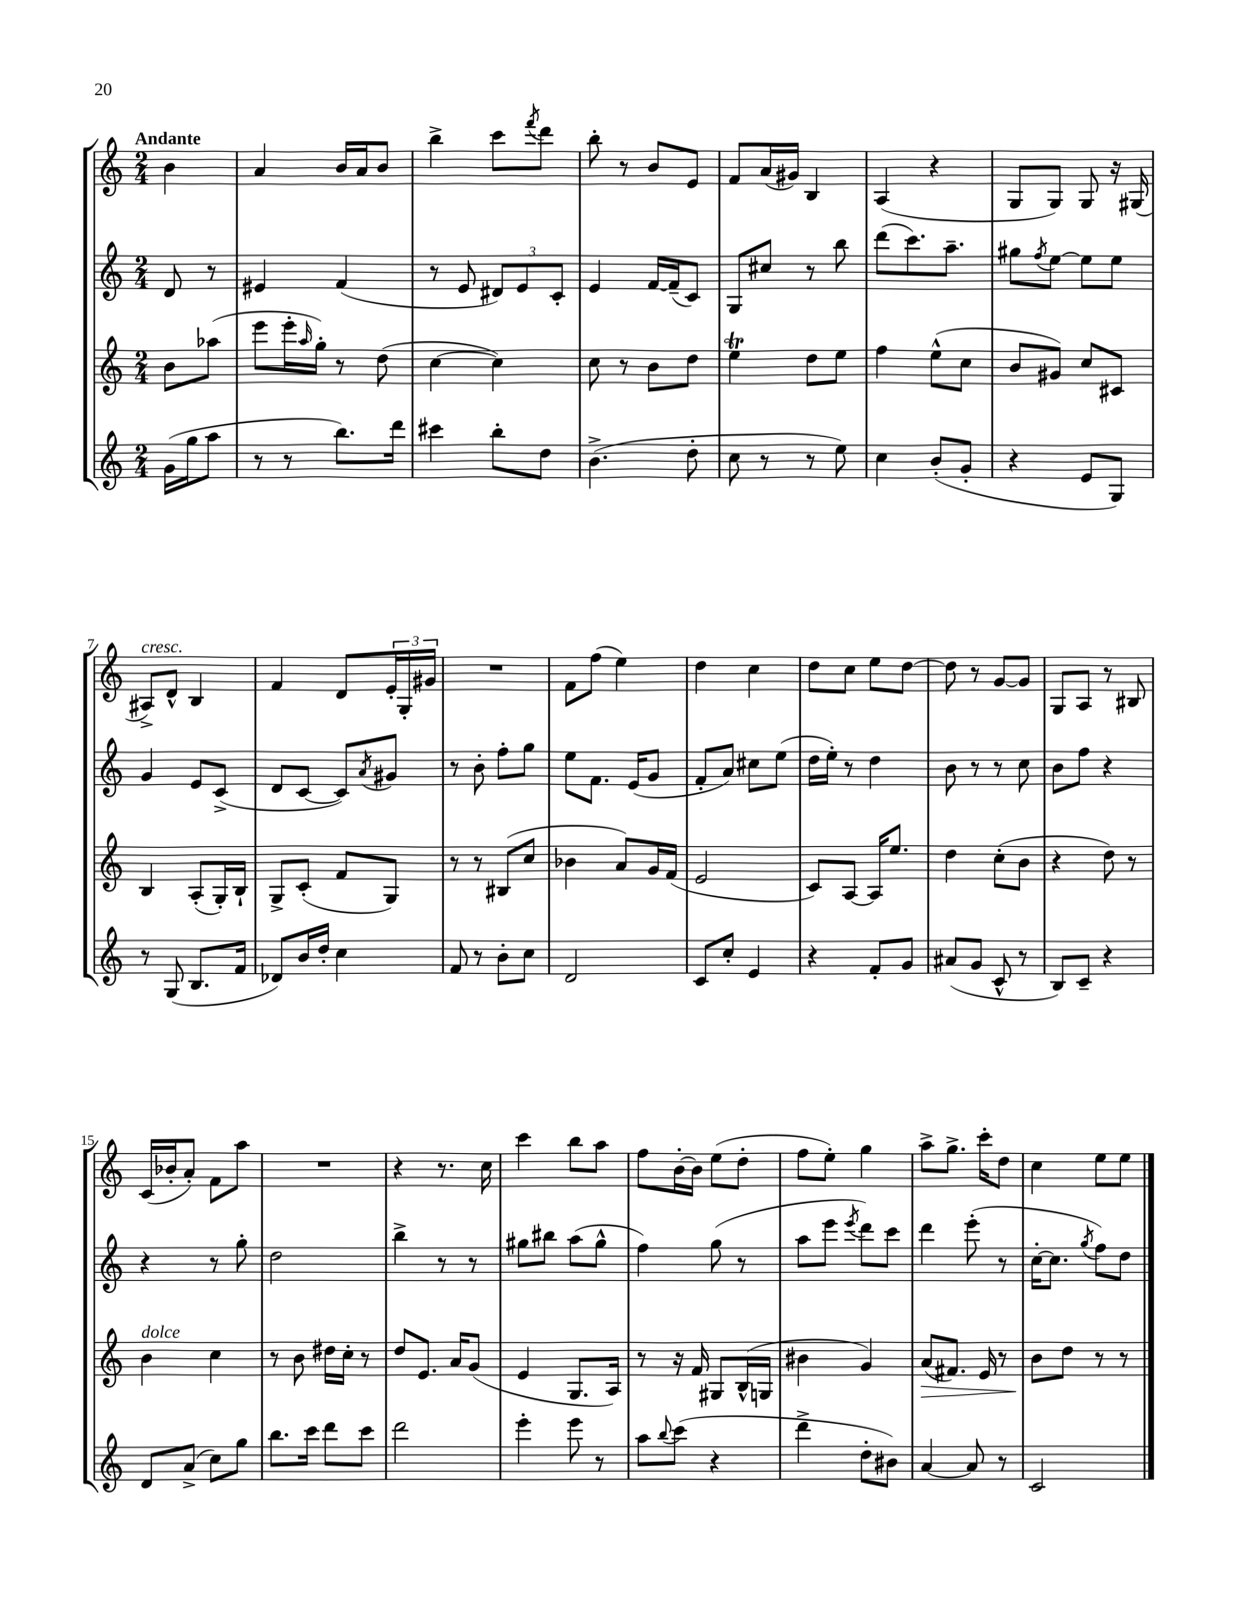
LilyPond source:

<<
\new StaffGroup <<
\new Staff = "s0" {
    \clef treble \key c \major \numericTimeSignature \time 2/4 \partial 4 \tempo "Andante"
    b'4 |
    a'4 b'16 a'16 b'8 |
    b''4-> c'''8 \acciaccatura { f'''8 } d'''8 |
    b''8-. r8 b'8 e'8 |
    f'8 a'16( gis'16) b4 |
    a4( r4 |
    g8 g8) g8 r16 gis16( |
    ais8->^\markup { \italic "cresc." }) d'8-^ b4 |
    f'4 d'8 \tuplet 3/2 { e'16-. g16-. gis'16 } |
    R2 |
    f'8 f''8( e''4) |
    d''4 c''4 |
    d''8 c''8 e''8 d''8~ |
    d''8 r8 g'8~ g'8 |
    g8 a8 r8 bis8 |
    c'16( bes'16-. a'8-.) f'8 a''8 |
    R2 |
    r4 r8. c''16 |
    c'''4 b''8 a''8 |
    f''8 b'16~-. b'16 e''8( d''8-. |
    f''8 e''8-.) g''4 |
    a''8-> g''8.-> c'''16-. d''8 |
    c''4 e''8 e''8 \bar "|." |
}
\new Staff = "s1" {
    \clef treble \key c \major \numericTimeSignature \time 2/4 \partial 4
    d'8 r8 |
    eis'4 f'4( |
    r8 e'8 \tuplet 3/2 { dis'8) e'8 c'8-. } |
    e'4 f'16~ f'16--( c'8) |
    g8 cis''8 r8 b''8 |
    d'''8( c'''8.) a''8.-- |
    gis''8 \acciaccatura { f''8 } e''8~ e''8 e''8 |
    g'4 e'8 c'8->( |
    d'8 c'8~ c'8) \acciaccatura { a'8 } gis'8 |
    r8 b'8-. f''8-. g''8 |
    e''8 f'8. e'16( g'8 |
    f'8-. a'8) cis''8 e''8( |
    d''16 e''16-.) r8 d''4 |
    b'8 r8 r8 c''8 |
    b'8 f''8 r4 |
    r4 r8 g''8-. |
    d''2 |
    b''4-> r8 r8 |
    gis''8 bis''8 a''8( gis''8-^ |
    f''4) g''8( r8 |
    a''8 e'''8 \acciaccatura { e'''8 } d'''8) c'''8 |
    d'''4 e'''8-.( r8 |
    c''16~-. c''8. \acciaccatura { g''8 } f''8) d''8 \bar "|." |
}
\new Staff = "s2" {
    \clef treble \key c \major \numericTimeSignature \time 2/4 \partial 4
    b'8 aes''8( |
    e'''8 e'''16-. \grace { a''16 } g''16-.) r8 d''8( |
    c''4~ c''4) |
    c''8 r8 b'8 d''8 |
    e''4\trill d''8 e''8 |
    f''4 e''8-^( c''8 |
    b'8 gis'8) c''8 cis'8 |
    b4 a8-.( g16-.) b16-! |
    g8-> c'8-.( f'8 g8) |
    r8 r8 bis8( c''8 |
    bes'4 a'8) g'16 f'16( |
    e'2 |
    c'8) a8~ a16 e''8. |
    d''4 c''8-.( b'8 |
    r4 d''8) r8 |
    b'4^\markup { \italic "dolce" } c''4 |
    r8 b'8 dis''16 c''16-. r8 |
    d''8 e'8. a'16 g'8( |
    e'4 g8. a16) |
    r8 r16 f'16 gis8 b16-^( g16 |
    bis'4 g'4) |
    a'8\>( fis'8.) e'16 r8 |
    b'8\! d''8 r8 r8 \bar "|." |
}
\new Staff = "s3" {
    \clef treble \key c \major \numericTimeSignature \time 2/4 \partial 4
    g'16( g''16 a''8 |
    r8 r8 b''8.) d'''16 |
    cis'''4 b''8-. d''8 |
    b'4.->( d''8-. |
    c''8 r8 r8 e''8) |
    c''4 b'8-.( g'8-. |
    r4 e'8 g8) |
    r8 g8( b8. f'16 |
    des'8) b'16 d''16-. c''4 |
    f'8 r8 b'8-. c''8 |
    d'2 |
    c'8 c''8-. e'4 |
    r4 f'8-. g'8 |
    ais'8( g'8 c'8-^ r8 |
    b8) c'8-- r4 |
    d'8 a'8->( c''8) g''8 |
    b''8. c'''16 d'''8 c'''8 |
    d'''2 |
    e'''4-. e'''8 r8 |
    a''8 \appoggiatura { b''8 } c'''8( r4 |
    d'''4-> d''8-. bis'8) |
    a'4~ a'8 r8 |
    c'2 \bar "|." |
}
>>
>>
